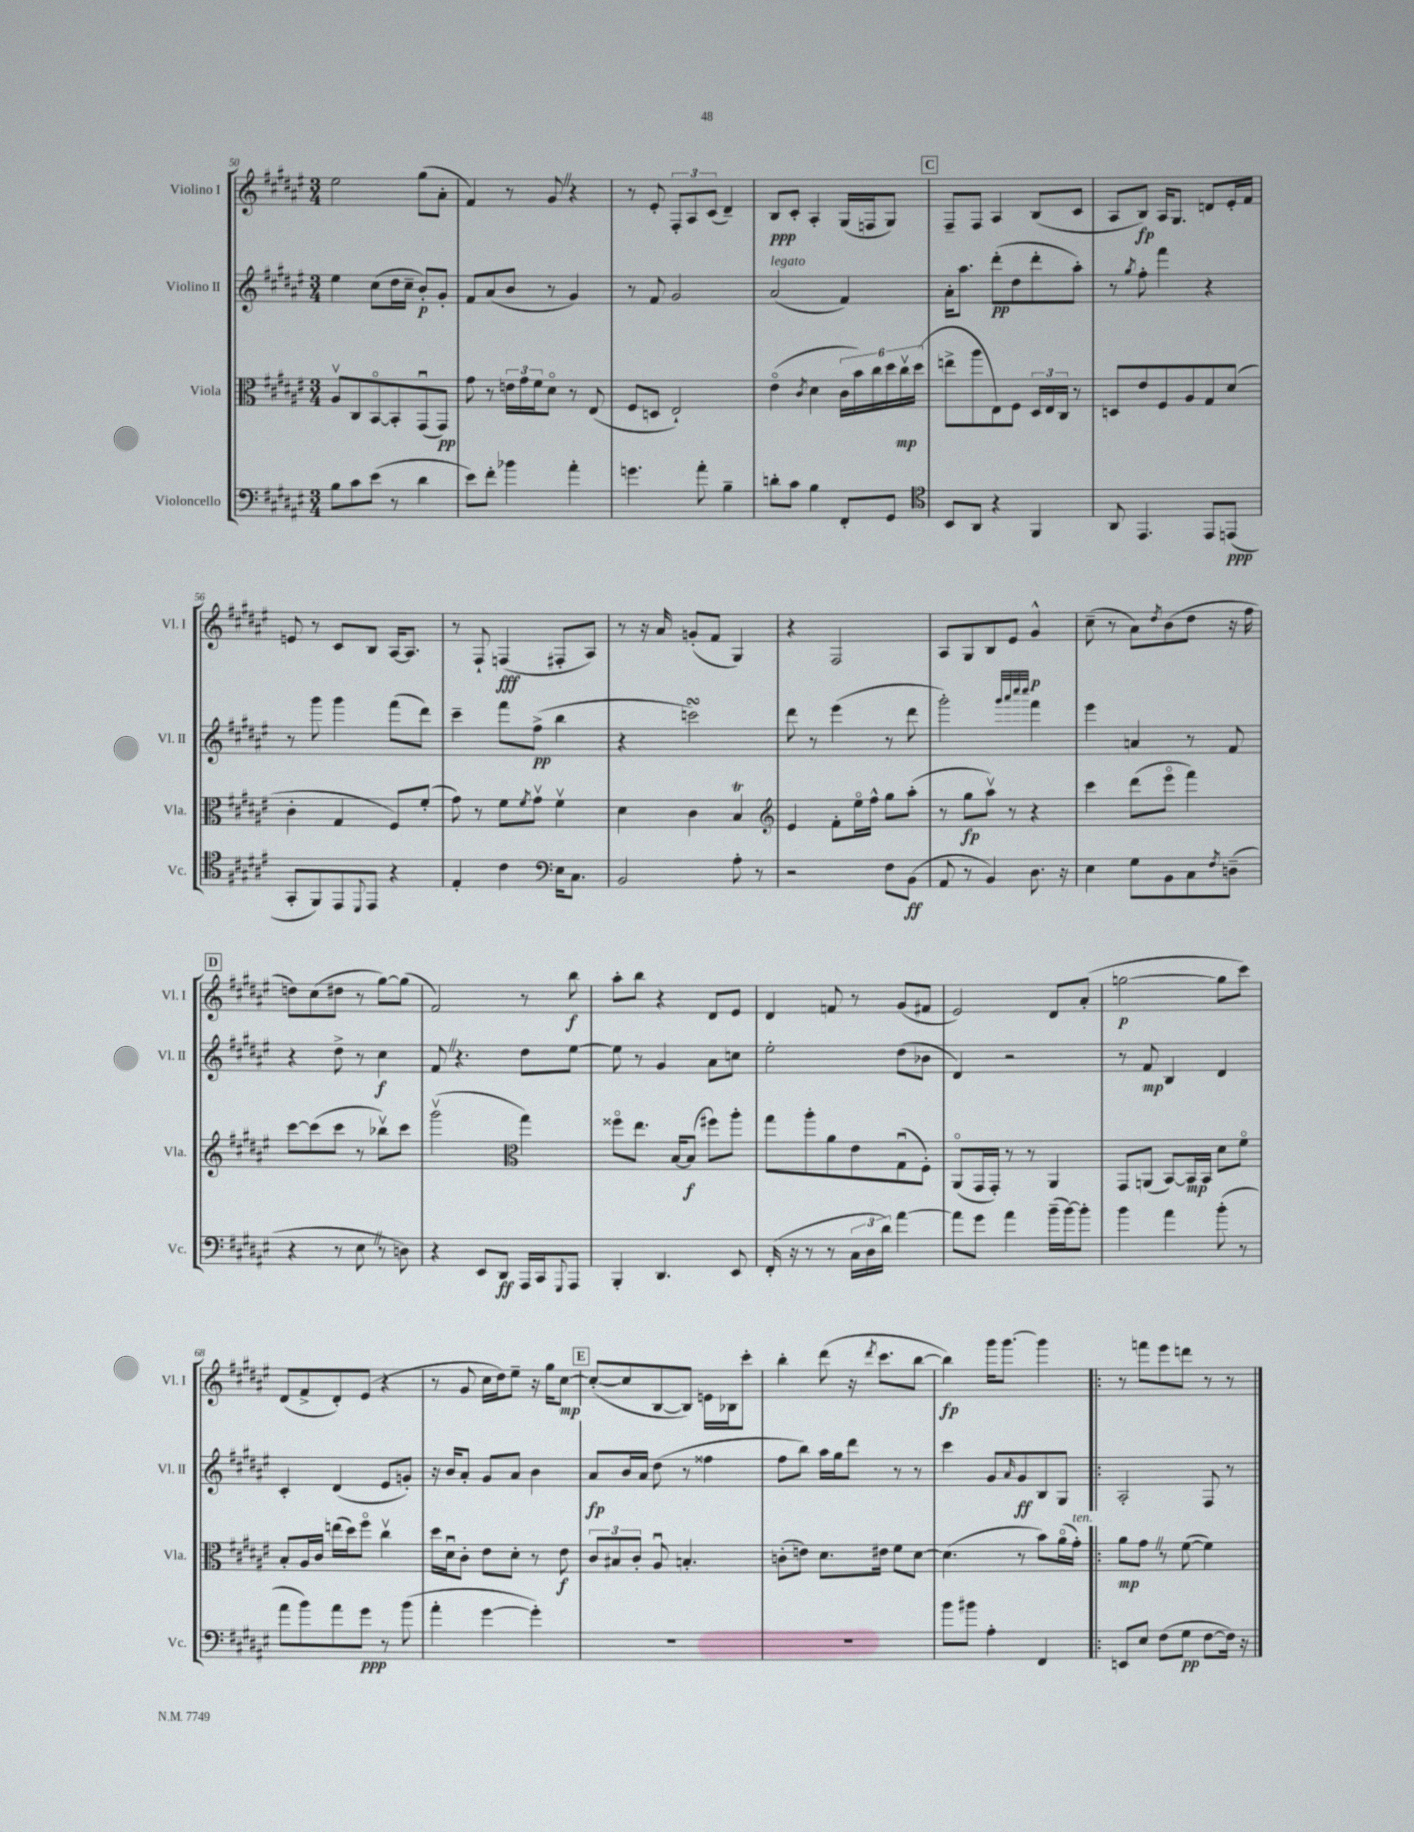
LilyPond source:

<<
\new StaffGroup <<
\new Staff = "s0" \with { instrumentName = "Violino I" shortInstrumentName = "Vl. I" } {
    \clef treble \key fis \major \numericTimeSignature \time 3/4
    eis''2 gis''8( ais'8-. |
    fis'4) r8 gis'8 \once \override BreathingSign.text = \markup { \musicglyph "scripts.caesura.straight" } \breathe r4 |
    r8 eis'8-. \tuplet 3/2 { fis8-. ais8 cis'8( } dis'4--) |
    b8\ppp cis'8-. ais4-. gis16( f16 gis8) |
    \mark \markup { \box "C" } fis8-- fis8 ais4 b8( cis'8 |
    ais8 b8\fp) ais16 gis8. d'8 eis'16-. fis'16 |
    e'8 r8 cis'8 b8 ais16~ ais8. |
    r8 fis8-! f4\fff( fis8-. ais8) |
    r8 r16 ais'16 g'8-.( fis'8 gis4) |
    r4 fis2 |
    ais8 gis8 b8 eis'8 gis'4-^\p |
    cis''8--( r8 ais'8) \acciaccatura { dis''8 } b'8( dis''8 r16 fis''16 |
    \mark \markup { \box "D" } d''8) cis''8( dis''8 r8 gis''8~) gis''8( |
    fis'2) r8 b''8\f |
    ais''8-. b''8 r4 dis'8 eis'8 |
    dis'4 f'8 r8 gis'8( fis'8 |
    eis'2) dis'8 ais'8-.( |
    g''2~\p g''8 cis'''8) |
    dis'8( fis'8-> dis'8-.) eis'8( r4 |
    r8 gis'8 cis''16 dis''16) eis''8-- r16 gis''16 cis''8~\mp |
    \mark \markup { \box "E" } cis''8~-.( cis''8 b8~ b8) e'16 bes16 cis'''8-. |
    b''4-. dis'''8( r16 \acciaccatura { dis'''8 } cis'''8. b''8~ |
    b''4\fp) gis'''16 gis'''8.~ gis'''4 |
    \bar ".|:" r8 f'''8 eis'''8 d'''8 r8 r8 \bar "|." |
}
\new Staff = "s1" \with { instrumentName = "Violino II" shortInstrumentName = "Vl. II" } {
    \clef treble \key fis \major \numericTimeSignature \time 3/4
    eis''4 cis''8( dis''16 cis''16-- b'8-.\p) gis'8-. |
    fis'8 ais'8( b'8 r8 gis'4) |
    r8 fis'8 gis'2 |
    ais'2^\markup { \italic "legato" }( fis'4) |
    \mark \markup { \box "C" } ais'16-. ais''8. dis'''8-.\pp( dis''8 dis'''8-. ais''8-.) |
    r8 \acciaccatura { gis''8 } fis''8-. fis'''4 r4 |
    r8 gis'''8 gis'''4 fis'''8( dis'''8) |
    cis'''4-- fis'''8 fis''8->\pp( b''4 |
    r4 c'''2\turn) |
    dis'''8 r8 eis'''4( r8 dis'''8 |
    gis'''2-.) \grace { gis'''32 ais'''32 cis''''32 cis''''32 } fis'''4 |
    eis'''4 a'4 r8 fis'8 |
    \mark \markup { \box "D" } r4 dis''8-> r8 cis''4\f |
    fis'8 \once \override BreathingSign.text = \markup { \musicglyph "scripts.caesura.straight" } \breathe r4. dis''8 eis''8~ |
    eis''8 r8 gis'4 ais'8 c''8 |
    eis''2-. dis''8( bes'8 |
    dis'4) r2 |
    r8 fis'8\mp b4 dis'4 |
    cis'4-. dis'4( eis'8 g'8-.) |
    r16 b'16 ais'8-. gis'8 ais'8 b'4 |
    \mark \markup { \box "E" } ais'8\fp b'16 ais'16 dis''8( r8 fisis''4 |
    fis''8 b''8) ais''16 gis''16 dis'''8 r8 r8 |
    cis'''4 gis'8 \grace { ais'16 } gis'8\ff b8 gis8 |
    \bar ".|:" ais2-. fis8 r8 \bar "|." |
}
\new Staff = "s2" \with { instrumentName = "Viola" shortInstrumentName = "Vla." } {
    \clef alto \key fis \major \numericTimeSignature \time 3/4
    ais8\upbow cis8 b,8~\flageolet b,8-. gis,8\downbow( gis,8\pp) |
    gis'8 r8 \tuplet 3/2 { e'16 gis'16 fis'16 } dis'8\flageolet r8 eis8( |
    fis8 d8 eis2-!) |
    eis'4\flageolet( \acciaccatura { cis'8 } dis'4 \tuplet 6/4 { cis'16 b'16) cis''16 dis''16 cis''16\upbow\mp dis''16( } |
    \mark \markup { \box "C" } e''8-> ais''8 eis8) fis8 \tuplet 3/2 { dis16 eis16 cis16 } r8 |
    d8 eis'8 fis8 ais8 gis8 dis'8( |
    cis'4-. gis4 fis8) fis'8-.( |
    gis'8) r8 fis'8 \acciaccatura { fis'8 } gis'8\upbow fis'4\upbow |
    dis'4 cis'4 b4\trill |
    \clef treble eis'4 fis'8-. eis''16\flageolet fis''16-^ gis''8 ais''8-.( |
    r8 gis''8\fp ais''8\upbow) r8 r4 |
    cis'''4 dis'''8( eis'''8\flageolet fis'''4) |
    \mark \markup { \box "D" } cis'''8~ cis'''8( cis'''8 r8 bes''8\upbow) cis'''8 |
    gis'''2\upbow( \clef alto gis''4) |
    fisis''8\flageolet eis''8. b16~ b8\f( fis''8) ais''8-. |
    gis''8 ais''8-. ais'8 eis'8 gis8\downbow( fis8-.) |
    ais,8\flageolet( gis,16 gis,16-.) r8 r8 ais,4 |
    gis,8 a,8( b,8~) b,16\mp b,16 dis'8 fis'8\flageolet |
    b8-. ais16 cis'16 e''16( dis''16) fis''8\flageolet cis''4\upbow |
    dis''16 dis'16\downbow cis'8-. eis'8 dis'8-. r8 eis'8\f |
    \mark \markup { \box "E" } \tuplet 3/2 { cis'8 bis8 cis'8-. } ais8\downbow b4.-. |
    c'8-.( e'8) dis'8. eis'16 fis'8 dis'8~ |
    dis'4.( r8 b'8) ais'16\flageolet( gis'16-.^\markup { \italic "ten." }) |
    \bar ".|:" ais'8\mp gis'8 \once \override BreathingSign.text = \markup { \musicglyph "scripts.caesura.straight" } \breathe r8 fis'8~( fis'4) \bar "|." |
}
\new Staff = "s3" \with { instrumentName = "Violoncello" shortInstrumentName = "Vc." } {
    \clef bass \key fis \major \numericTimeSignature \time 3/4
    b8 cis'8 eis'8( r8 dis'4 |
    eis'8) fis'8-. bes'4 ais'4-. |
    g'4. ais'8-. b4-- |
    d'8-. cis'8 b4 fis,8-. gis,8 |
    \mark \markup { \box "C" } \clef tenor b,8 ais,8 r4 fis,4 |
    ais,8 eis,4. eis,8 e,8\ppp( |
    gis,8-. fis,8) eis,8 \appoggiatura { dis,8 } eis,8 r4 |
    eis4-. cis'4 \clef bass eis16 cis8. |
    b,2 ais8-. r8 |
    r2 fis8 b,8\ff( |
    ais,8 r8 b,4) dis8. r16 |
    eis4 gis8 b,8 cis8 \acciaccatura { fis8 } d8--( |
    \mark \markup { \box "D" } r4 r8 eis8 \once \override BreathingSign.text = \markup { \musicglyph "scripts.caesura.straight" } \breathe r8 d8) |
    r4 eis,8 dis,8\ff ais,,16 cis,16 \appoggiatura { gis,,8 } ais,,8 |
    b,,4-. dis,4. eis,8 |
    fis,16-.( r16 r8 r8 \tuplet 3/2 { cis16 dis16 dis'16) } ais'4~ |
    ais'8 gis'8 ais'4 b'16--( b'16~) b'8-. |
    b'4 ais'4 b'8-.( r8 |
    ais'8 b'8) ais'8 gis'8\ppp r8 b'8( |
    ais'4-. gis'4~ gis'4-.) |
    \mark \markup { \box "E" } R2. |
    R2. |
    b'8 bis'8 ais4-. fis,4 |
    \bar ".|:" e,8 eis8 fis8( gis8\pp fis8~ fis16) r16 \bar "|." |
}
>>
>>
\layout { \context { \Score currentBarNumber = #50 } }
